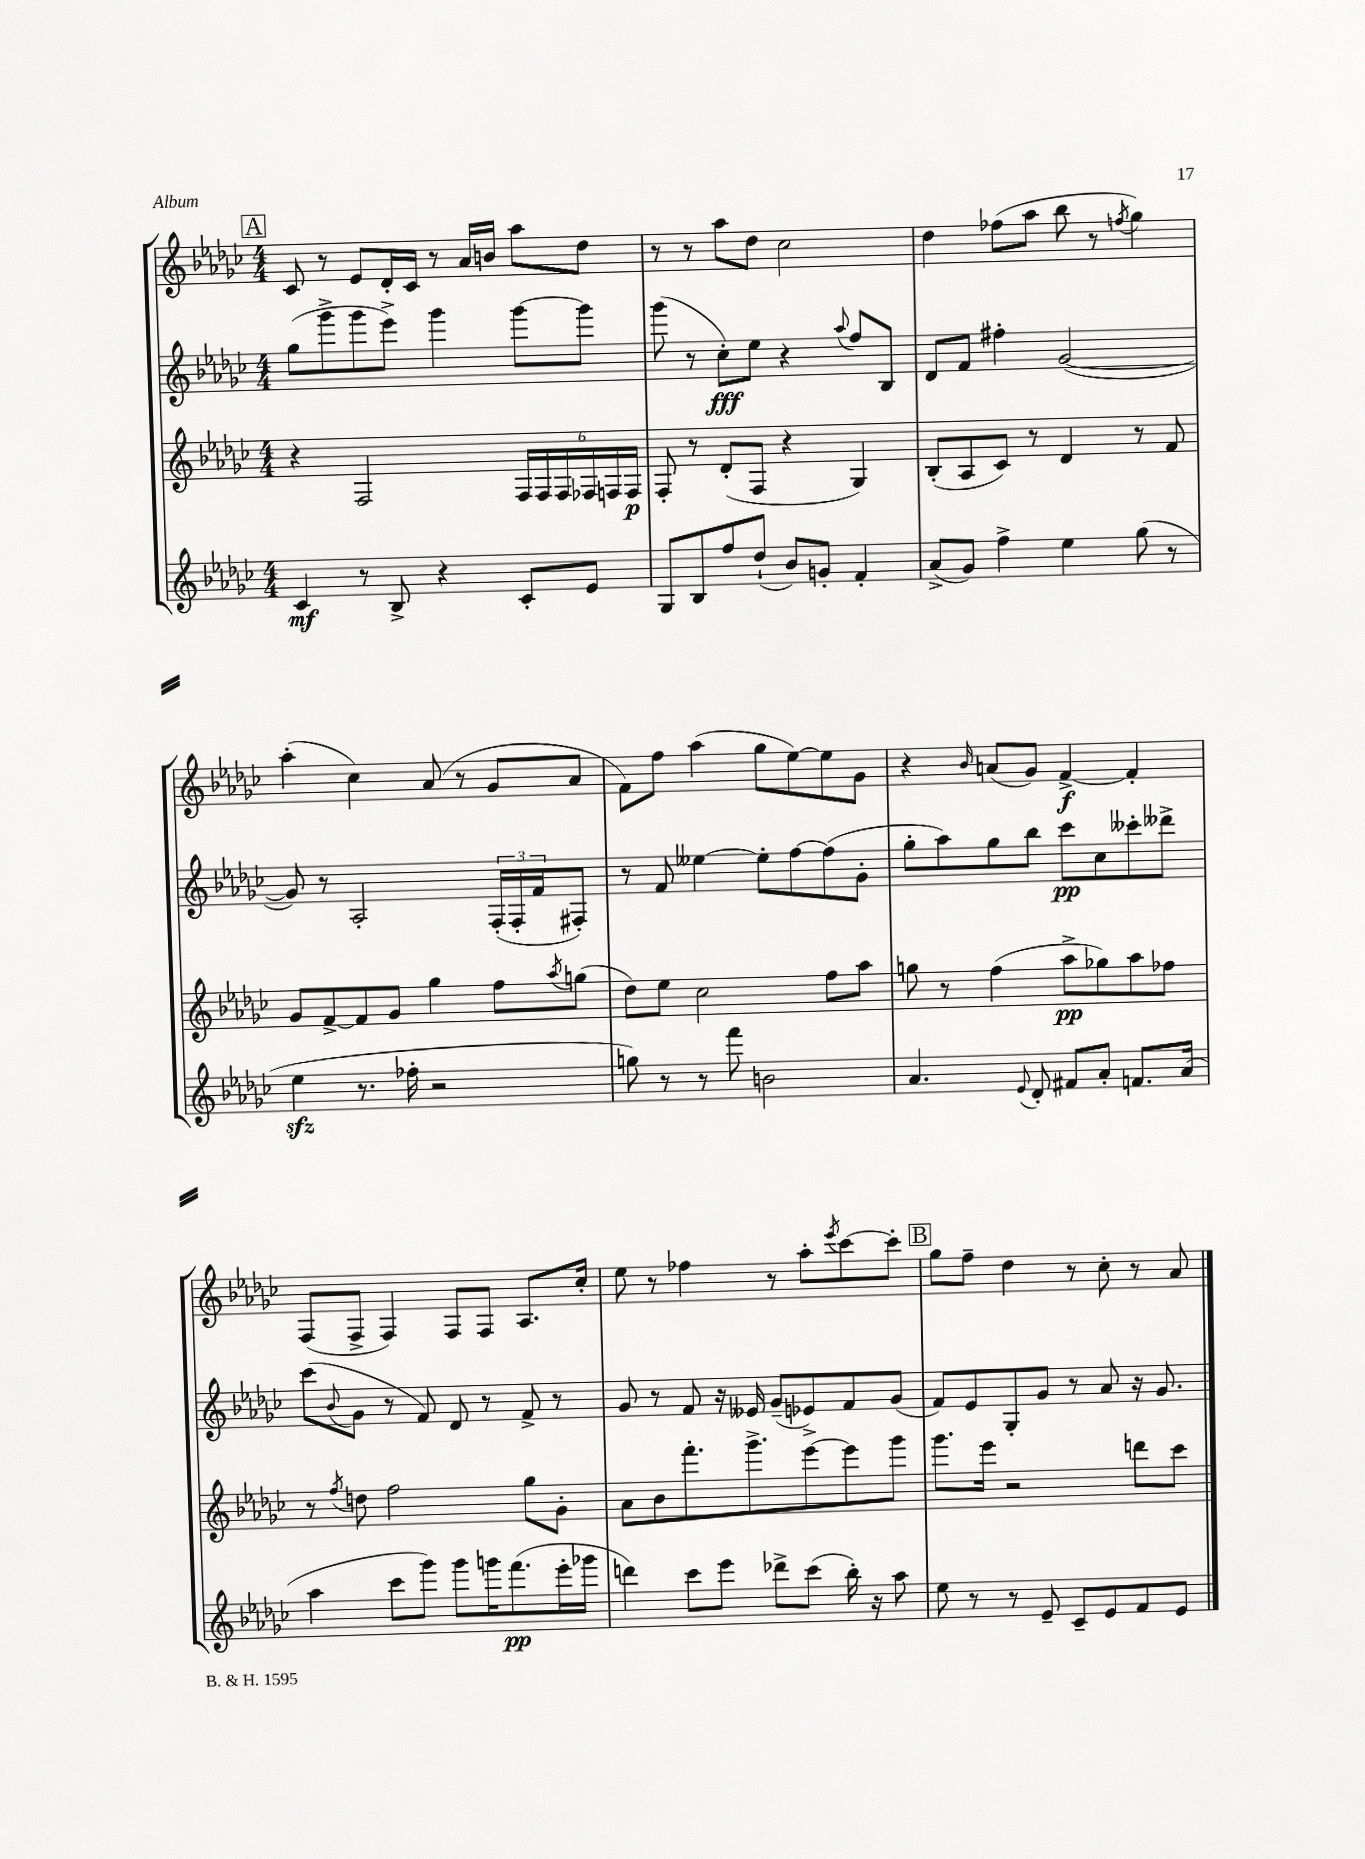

**kern	**kern	**kern	**kern
*staff4	*staff3	*staff2	*staff1
*clefG2	*clefG2	*clefG2	*clefG2
*k[b-e-a-d-g-c-]	*k[b-e-a-d-g-c-]	*k[b-e-a-d-g-c-]	*k[b-e-a-d-g-c-]
*M4/4	*M4/4	*M4/4	*M4/4
4c-	4r	(8gg-	8c-
.	.	8ggg-^	8r
8r	2F	8ggg-	8e-
8B-^	.	8eee-^)	16d-'
.	.	.	16c-
4r	.	4ggg-	8r
.	.	.	16a-
.	.	.	16b
8c-'	24F	[8ggg-	8aa-
.	24F	.	.
.	24F	.	.
8e-	24F-	8ggg-]	8dd-
.	24F	.	.
.	24F	.	.
=	=	=	=
8G-	8F'	(8ggg-	8r
8B-	8r	8r	8r
8ff	(8d-'	8cc-')	8aa-
(8dd-`	8F	8ee-	8dd-
8b-)	4r	4r	2cc-
8g'	.	.	.
.	.	8qqaa-	.
4f'	4G-)	8ff	.
.	.	8B-	.
=	=	=	=
(8a-^	(8B-'	8d-	4dd-
8g-)	8A-	8f	.
4ff^	8c-)	4ff#'	(8ff-
.	8r	.	8aa-
4ee-	4d-	([2g-	8bb-
.	.	.	8r
.	.	.	8qff
(8gg-	8r	.	4gg-)
8r	8f	.	.
=	=	=	=
4ee-	8g-	8g-])	(4aa-'
.	[8f^	8r	.
8.r	8f]	2A-'	4cc-)
.	8g-	.	.
16ff-'	.	.	.
2r	4gg-	.	(8a-
.	.	.	8r
.	8ff	(24F'	8g-
.	.	24F'	.
.	.	24f	.
.	8qaa-	.	.
.	(8gg	8F#')	8a-
=	=	=	=
8gg)	8dd-)	8r	8f)
8r	8ee-	8f	8ff
8r	2cc-	[4ee--	(4aa-
8fff	.	.	.
2b	.	8ee--']	8gg-
.	.	[8ff	[8ee-)
.	8ff	(8ff]	8ee-]
.	8aa-	8g-'	8g-
=	=	=	=
4.a-	8gg	8gg-'	4r
.	8r	8aa-)	.
.	.	.	16qqb-
.	(4ff	8gg-	(8a
8qqe-	.	.	.
8d-'	.	8bb-	8g-)
8f#	8aa-^	8ccc-	[4f^
8a-'	8gg-)	8cc-	.
8.f	8aa-	8ccc--'	4f']
.	8ff-	8ddd--^	.
(16a-	.	.	.
=	=	=	=
4aa-	8r	(8ccc-	(8F
.	8qff	8qqb-	.
.	8dd	8g-	8F^
8ccc-	2ff	8r	4F)
8ggg-)	.	8f)	.
8ggg-	.	8d-	8F
16ggg	.	8r	8F
(8.fff	.	.	.
.	8gg-	8f^	8.A-
16eee-'	8g-'	8r	.
16ggg-	.	.	16cc-'
=	=	=	=
4ddd)	8a-	8g-	8ee-
.	8b-	8r	8r
8ccc-	8.fff'	8f	4ff-
8eee-	.	16r	.
.	8.ggg-^	16e--	.
8ddd-^	.	(8g-~	8r
(8ccc-	[8eee-	8e-^)	8aa-'
.	.	.	8qeee-
16bb-')	8eee-]	8f	[8ccc-
16r	.	.	.
8aa-	8ggg-	(8g-	8ccc-']
=	=	=	=
8ee-	8.ggg-	8f)	8gg-
8r	.	8e-	8ff~
.	16eee-	.	.
8r	2r	8G-'	4dd-
8e-~	.	8g-	.
8c-~	.	8r	8r
8e-	.	8a-	8cc-'
8f	8ddd	16r	8r
.	.	8.g-	.
8e-	8ccc-	.	8a-
==	==	==	==
*-	*-	*-	*-
